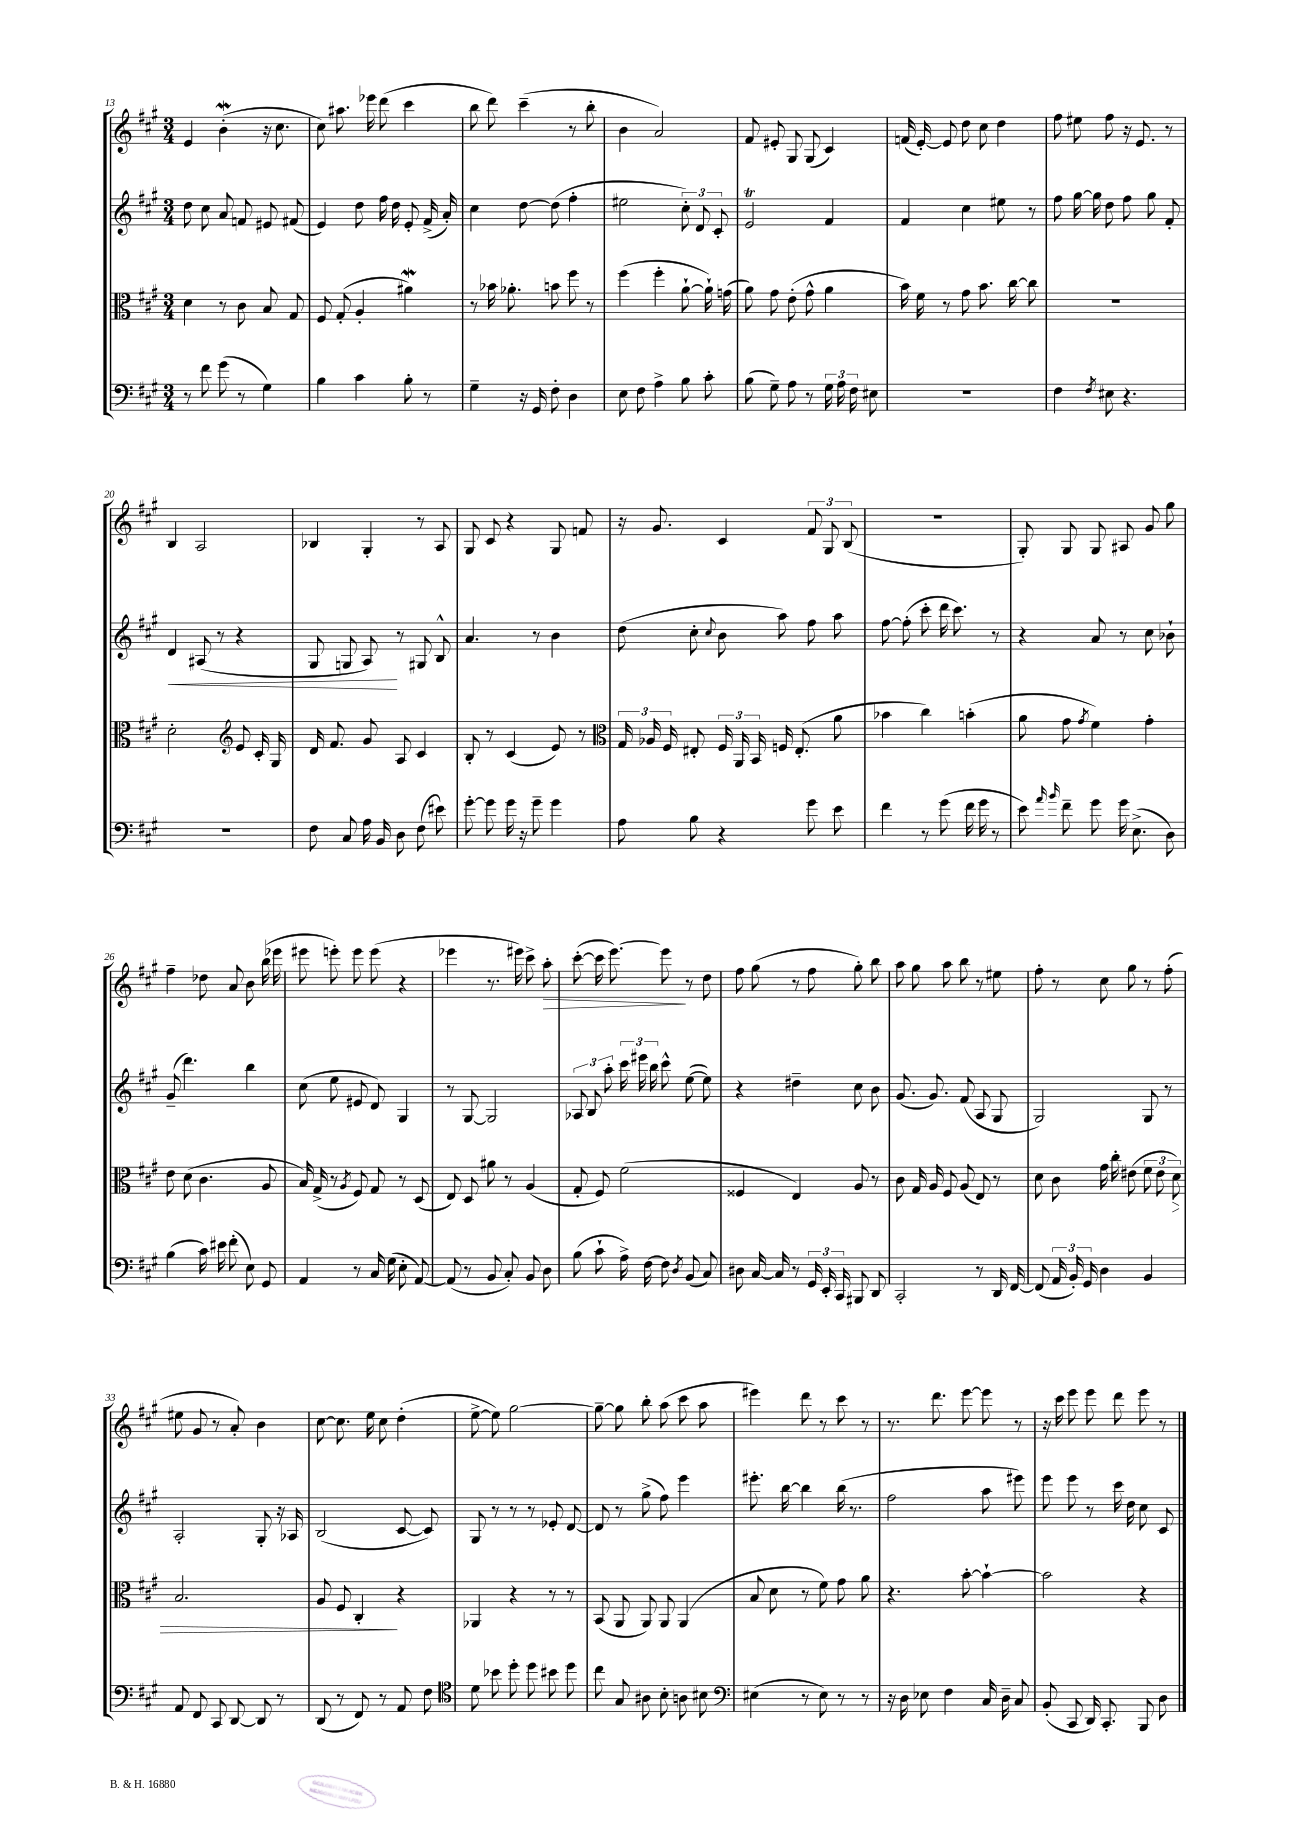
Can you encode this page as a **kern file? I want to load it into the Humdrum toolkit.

**kern	**kern	**dynam	**kern	**dynam	**kern	**dynam
*part4	*part3	*part3	*part2	*part2	*part1	*part1
*staff4	*staff3	*staff3	*staff2	*staff2	*staff1	*staff1
*clefF4	*clefC3	*	*clefG2	*	*clefG2	*
*k[f#c#g#]	*k[f#c#g#]	*	*k[f#c#g#]	*	*k[f#c#g#]	*
*M3/4	*M3/4	*	*M3/4	*	*M3/4	*
=13	=13	=13	=13	=13	=13	=13
8r	4d\	.	8dd\	.	4e/	.
8f#\	.	.	8cc#\	.	.	.
(8g#\	8r	.	8a/	.	(4bW'\	.
8r	8c#\	.	8fn/	.	.	.
4G#\)	8B/	.	8e#X/	.	16r	.
.	.	.	.	.	8.cc#\	.
.	8G#/	.	(8f#X/	.	.	.
=14	=14	=14	=14	=14	=14	=14
4B\	8F#/	.	4e/)	.	8cc#\)	.
.	(8G#'/	.	.	.	8.aa#X\	.
4c#\	4A'/	.	8dd\	.	.	.
.	.	.	.	.	16eee-X\	.
.	.	.	16ff#\	.	(8ddd\	.
.	.	.	16dd\	.	.	.
8B'\	4a#XW\)	.	8e'/	.	4ccc#\	.
8r	.	.	(16f#^/	.	.	.
.	.	.	16a'/)	.	.	.
=15	=15	=15	=15	=15	=15	=15
4G#~\	8r	.	4cc#\	.	8bb\	.
.	16b-X\	.	.	.	8ddd\)	.
.	8.a-X'\	.	.	.	.	.
16r	.	.	[8dd\	.	(4ccc#~\	.
16GG#/	.	.	.	.	.	.
8F#'\	8bn\	.	(8dd\]	.	.	.
4D\	8ff#\	.	4ff#'\	.	8r	.
.	8r	.	.	.	8bb'\	.
=16	=16	=16	=16	=16	=16	=16
8E\	(4ff#\	.	2ee#X\	.	4b\	.
8F#\	.	.	.	.	.	.
4A^\	4ff#'\	.	.	.	2a/)	.
8B\	[8a`\	.	12cc#'\)	.	.	.
.	.	.	12d/	.	.	.
8c#'\	16a`\])	.	.	.	.	.
.	.	.	12c#'/	.	.	.
.	(16gn\	.	.	.	.	.
=17	=17	=17	=17	=17	=17	=17
(8B\	8a\)	.	2eT/	.	8f#/	.
8G#~\)	8g#\	.	.	.	8e#X'/	.
8A\	(8e'\	.	.	.	8G#/	.
8r	8g#^^\	.	.	.	(8G#/	.
24G#\	4a\	.	4f#/	.	4c#/)	.
24A\	.	.	.	.	.	.
24F#\	.	.	.	.	.	.
8E#X\	.	.	.	.	.	.
=18	=18	=18	=18	=18	=18	=18
2.r	16b\)	.	4f#/	.	(16fn/	.
.	16f#\	.	.	.	[16e'/)	.
.	8r	.	.	.	8e/]	.
.	8g#\	.	4cc#\	.	8dd\	.
.	8.b\	.	.	.	8cc#\	.
.	.	.	8ee#X\	.	4dd\	.
.	[16cc#\	.	.	.	.	.
.	8cc#\]	.	8r	.	.	.
=19	=19	=19	=19	=19	=19	=19
4F#\	2.r	.	8ff#\	.	8ff#\	.
.	.	.	[16gg#\	.	8ee#X\	.
.	.	.	16gg#\]	.	.	.
8qF#/	.	.	.	.	.	.
8E#X\	.	.	8dd\	.	8ff#\	.
4.r	.	.	8ff#\	.	16r	.
.	.	.	.	.	8.e/	.
.	.	.	8gg#\	.	.	.
.	.	.	8f#'/	.	8r	.
!!LO:LB:g=z
=20	=20	=20	=20	=20	=20	=20
!	!	!	!	!LO:HP:b	!	!
2.r	2d'\	.	4d/	<	4B/	.
.	.	.	(8A#X/	.	2A/	.
.	.	.	8r	.	.	.
*	*clefG2	*	*	*	*	*
.	8e/	.	4r	.	.	.
.	16c#'/	.	.	.	.	.
.	16G#/	.	.	.	.	.
=21	=21	=21	=21	=21	=21	=21
8F#\	16d/	.	8G#/	.	4B-X/	.
.	8.f#/	.	.	.	.	.
8C#/	.	.	8Gn/	.	.	.
16A\	8g#/	.	8A/)	.	4G#'/	.
16BB/	.	.	.	.	.	.
8D\	8A/	.	8r	[	.	.
(8F#\	4c#/	.	8G#X/	.	8r	.
8e#X\)	.	.	8B^^/	.	8A/	.
=22	=22	=22	=22	=22	=22	=22
[8g#'\	8B'/	.	4.a/	.	8G#/	.
8g#\]	8r	.	.	.	8c#/	.
16g#\	(4c#/	.	.	.	4r	.
16r	.	.	.	.	.	.
8g#~\	.	.	8r	.	.	.
4g#\	8e/)	.	4b\	.	8G#/	.
.	8r	.	.	.	8fn/	.
=23	=23	=23	=23	=23	=23	=23
*	*clefC3	*	*	*	*	*
8A\	24G#/	.	(8dd\	.	16r	.
.	24A-X/	.	.	.	.	.
.	.	.	.	.	8.g#/	.
.	24F#/	.	.	.	.	.
8B\	8E#X'/	.	8cc#'\	.	.	.
.	.	.	8qqcc#/	.	.	.
4r	24F#/	.	8b\	.	4c#/	.
.	24AA/	.	.	.	.	.
.	24BB/	.	.	.	.	.
.	16Fn/	.	8aa\)	.	.	.
.	(8.E#'/	.	.	.	.	.
8g#\	.	.	8ff#\	.	12f#/	.
.	.	.	.	.	12G#/	.
8e\	8a\	.	8aa\	.	.	.
.	.	.	.	.	(12B/	.
=24	=24	=24	=24	=24	=24	=24
4f#\	4b-X\	.	[8ff#\	.	2.r	.
.	.	.	(8ff#'\]	.	.	.
8r	4cc#\)	.	8ccc#'\	.	.	.
(8g#\	.	.	16ddd\	.	.	.
.	.	.	8.ccc#\)	.	.	.
16f#\	(4bn'\	.	.	.	.	.
16g#\	.	.	.	.	.	.
8r	.	.	8r	.	.	.
=25	=25	=25	=25	=25	=25	=25
8e\)	8a\	.	4r	.	8G#'/)	.
16qqa/	.	.	.	.	.	.
16qqb/	.	.	.	.	.	.
8f#~\	8g#\	.	.	.	8G#/	.
.	8qg#/	.	.	.	.	.
8g#\	4f#\)	.	8a/	.	8G#/	.
16g#\	.	.	8r	.	8A#X/	.
(8.E^\	.	.	.	.	.	.
.	4g#'\	.	8cc#\	.	8g#/	.
8D\)	.	.	8b-X`\	.	8gg#\	.
!!LO:LB:g=z
=26	=26	=26	=26	=26	=26	=26
(4B\	8e\	.	(8g#~/	.	4ff#~\	.
.	(8d\	.	4.ddd\)	.	.	.
16c#\)	4.c#\	.	.	.	8dd-X\	.
16e#X\	.	.	.	.	.	.
(8f#'\	.	.	.	.	8a/	.
8E\)	.	.	4bb\	.	8b\	.
8GG#/	8A/	.	.	.	(16bb\	.
.	.	.	.	.	16eee-X\	.
=27	=27	=27	=27	=27	=27	=27
4AA/	16B/)	.	(8cc#\	.	8eee#X\	.
.	(16G#^/	.	.	.	.	.
.	8r	.	8ee\	.	8eeen'\)	.
.	8qA/	.	.	.	.	.
8r	8F#/)	.	8e#X/	.	8eee\	.
16C#/	8G#/	.	8d/)	.	(8eee\	.
(16G#\	.	.	.	.	.	.
8E'\	8r	.	4G#/	.	4r	.
[8AA/)	(8D/	.	.	.	.	.
=28	=28	=28	=28	=28	=28	=28
(8AA/]	8E/)	.	8r	.	4eee-X\	.
8r	8D/	.	[8G#/	.	.	.
8BB/	8a#X\	.	2G#/]	.	8.r	.
8C#'/)	8r	.	.	.	.	.
.	.	.	.	.	16eee#X\)	.
8BB/	(4A/	.	.	.	8ccc#^\	.
!	!	!	!	!	!	!LO:HP:b
8D\	.	.	.	.	8aa'\	>
=29	=29	=29	=29	=29	=29	=29
(8B\	8G#'/	.	12A-X/	.	([8ccc#'\	.
.	.	.	12B/	.	.	.
8c#`\	8F#/)	.	.	.	16ccc#\]	.
.	.	.	12aa'\	.	.	.
.	.	.	.	.	[8.eee\)	.
16A^\)	(2f#\	.	24ccc#\	.	.	.
.	.	.	24eee#X\	.	.	.
[16F#\	.	.	.	.	.	.
.	.	.	24bb\	.	.	.
8F#\]	.	.	8ccc#^^\	.	8eee\]	.
8qD/	.	.	.	.	.	.
(8BB/	.	.	([8ee\	.	8r	]
8C#/)	.	.	8ee\])	.	8dd\	.
=30	=30	=30	=30	=30	=30	=30
8D#X\	4F##X/	.	4r	.	8ff#\	.
[16C#/	.	.	.	.	(8gg#\	.
16C#/]	.	.	.	.	.	.
8r	4E/)	.	4dd#X~\	.	8r	.
24GG#/	.	.	.	.	8ff#\	.
24EE'/	.	.	.	.	.	.
24CC#/	.	.	.	.	.	.
8BBB#X/	8A/	.	8cc#\	.	8gg#'\)	.
8DD/	8r	.	8b\	.	8bb\	.
=31	=31	=31	=31	=31	=31	=31
2CC#'/	8c#\	.	(8.g#/	.	8aa\	.
.	16G#/	.	.	.	8gg#\	.
.	16A/	.	8.g#/)	.	.	.
.	8F#/	.	.	.	8aa\	.
.	(8A/	.	(8f#/	.	8bb\	.
8r	8E/)	.	8A/	.	8r	.
16DD/	8r	.	8G#/	.	8ee#X\	.
[16FF#/	.	.	.	.	.	.
=32	=32	=32	=32	=32	=32	=32
(8FF#/]	8d\	.	2G#/)	.	8ff#'\	.
24AA/	8c#\	.	.	.	8r	.
24BB'/)	.	.	.	.	.	.
24GG#/	.	.	.	.	.	.
4D\	16g#\	.	.	.	8cc#\	.
.	16cc#'\	.	.	.	.	.
.	(8e#X\	.	.	.	8gg#\	.
4BB/	12f#\	.	8G#/	.	8r	.
.	12e#\	.	.	.	.	.
.	.	.	8r	.	(8ff#'\	.
!	!	!LO:HP:b	!	!	!	!
.	12d\)	>	.	.	.	.
!!LO:LB:g=z
=33	=33	=33	=33	=33	=33	=33
8AA/	2.B/	.	2A'/	.	8ee#X\	.
8FF#/	.	.	.	.	8g#/	.
8CC#/	.	.	.	.	8r	.
[8DD/	.	.	.	.	8a'/)	.
8DD/]	.	.	8G#'/	.	4b\	.
8r	.	.	16r	.	.	.
.	.	.	16A-X/	.	.	.
=34	=34	=34	=34	=34	=34	=34
(8DD/	8A/	.	(2B/	.	[8cc#\	.
8r	8F#/	.	.	.	8.cc#\]	.
8FF#/)	4C#'/	.	.	.	.	.
.	.	.	.	.	16ee\	.
8r	.	.	.	.	8cc#\	.
8AA/	4r	]	[8c#/	.	(4dd'\	.
8F#\	.	.	8c#/])	.	.	.
=35	=35	=35	=35	=35	=35	=35
*clefC4	*	*	*	*	*	*
8d\	4AA-X/	.	8G#/	.	[8ee^\	.
8b-X\	.	.	8r	.	8ee\])	.
8dd'\	4r	.	8r	.	[2gg#\	.
8dd\	.	.	8r	.	.	.
8b#X\	8r	.	8e-X'/	.	.	.
8dd\	8r	.	[8d/	.	.	.
=36	=36	=36	=36	=36	=36	=36
8cc#\	(8BB/	.	8d/]	.	8gg#~\_	.
8G#/	8AA/	.	8r	.	8gg#\]	.
8A#X\	8AA/)	.	(8gg#^\	.	8bb'\	.
8B'\	8AA/	.	8ff#\)	.	(8aa\	.
8An\	(4AA/	.	4eee\	.	8ccc#\	.
8B#X\	.	.	.	.	8aa\	.
=37	=37	=37	=37	=37	=37	=37
*clefF4	*	*	*	*	*	*
(4E#X\	8B/	.	8.eee#X'\	.	4eee#X\)	.
.	8d\	.	.	.	.	.
.	.	.	[16bb\	.	.	.
8r	8r	.	4bb\]	.	8ddd\	.
8E#\)	8f#\)	.	.	.	8r	.
8r	8g#\	.	(16bb\	.	8ccc#\	.
.	.	.	8.r	.	.	.
8r	8a\	.	.	.	8r	.
=38	=38	=38	=38	=38	=38	=38
16r	4.r	.	2ff#\	.	8.r	.
16D\	.	.	.	.	.	.
8E-X\	.	.	.	.	.	.
.	.	.	.	.	8.ddd\	.
4F#\	.	.	.	.	.	.
.	[8b'\	.	.	.	[8eee\	.
16C#/	4b`\_	.	8aa\	.	8eee\]	.
16D~\	.	.	.	.	.	.
8C#/	.	.	8eee#X\)	.	8r	.
=39	=39	=39	=39	=39	=39	=39
(8BB'/	2b\]	.	8eee\	.	16r	.
.	.	.	.	.	16ccc#\	.
8CC#/	.	.	8eee\	.	8eee\	.
16DD/)	.	.	8r	.	8eee\	.
8.CC#'/	.	.	.	.	.	.
.	.	.	16ccc#\	.	8ddd\	.
.	.	.	16dd\	.	.	.
8BBB/	4r	.	8cc#\	.	8eee\	.
8D\	.	.	8c#/	.	8r	.
==	==	==	==	==	==	==
*-	*-	*-	*-	*-	*-	*-
